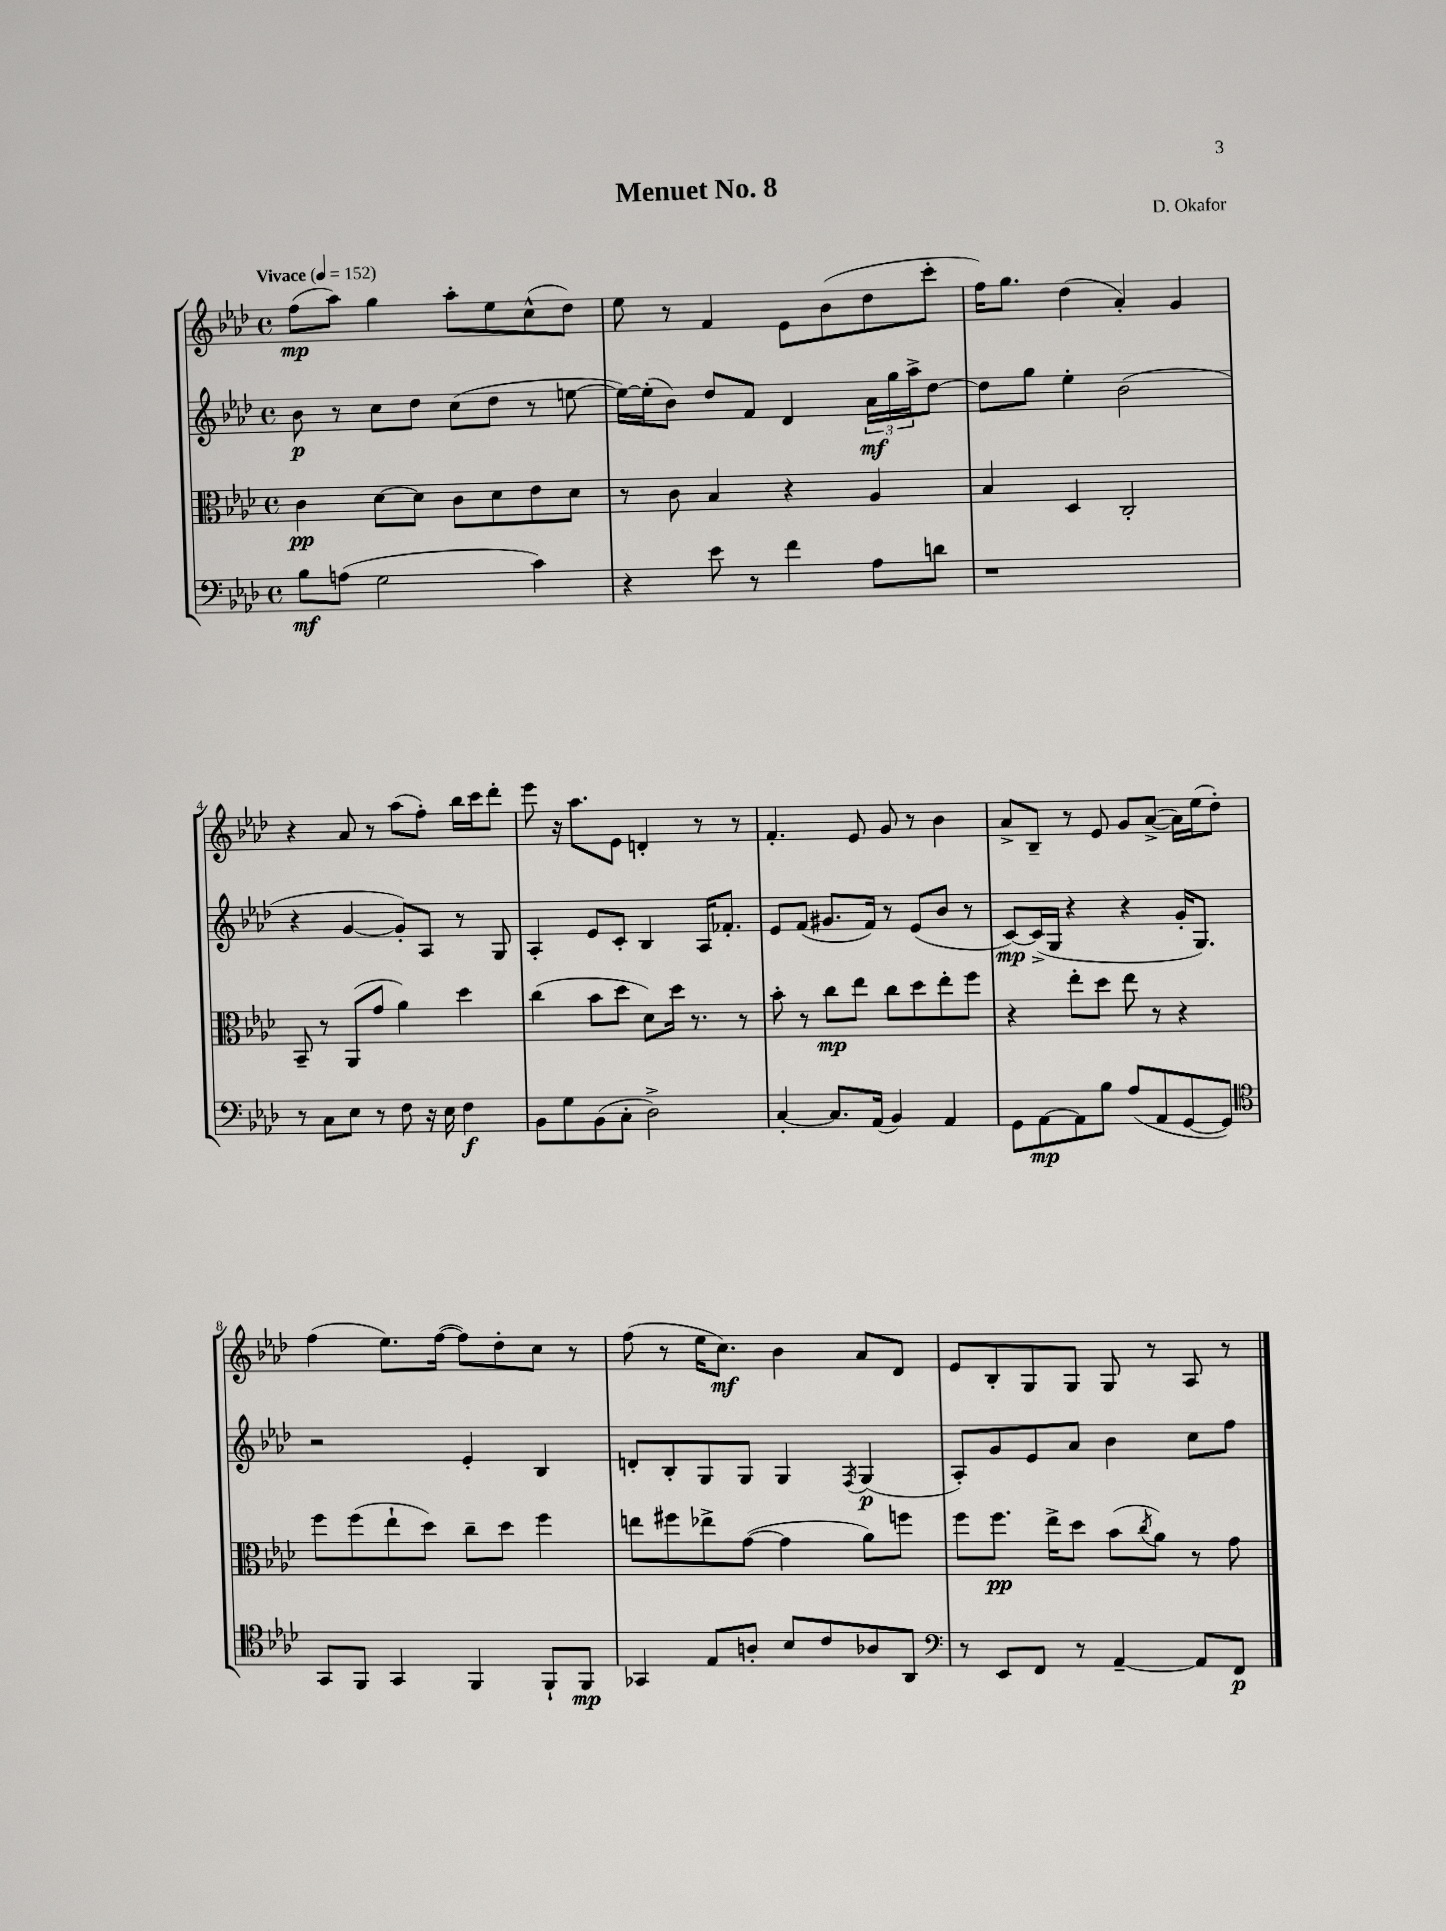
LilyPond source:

\header { title = "Menuet No. 8" composer = "D. Okafor" }
<<
\new StaffGroup <<
\new Staff = "s0" {
    \clef treble \key aes \major \defaultTimeSignature \time 4/4 \tempo "Vivace" 4 = 152
    f''8\mp( aes''8) g''4 aes''8-. ees''8 c''8-^( des''8) |
    ees''8 r8 f'4 ees'8 bes'8( des''8 c'''8-. |
    f''16) g''8. des''4( aes'4-.) g'4 |
    r4 aes'8 r8 aes''8( f''8-.) bes''16 c'''16 des'''8-. |
    ees'''8 r16 aes''8. ees'8 d'4-. r8 r8 |
    f'4.-. ees'8 g'8 r8 bes'4 |
    aes'8-> bes8-- r8 ees'8 g'8 aes'8~->( aes'16) ees''16( des''8-.) |
    f''4( ees''8.) f''16~( f''8) des''8-. c''8 r8 |
    f''8( r8 ees''16 c''8.\mf) bes'4 aes'8 des'8 |
    ees'8 bes8-. g8 g8 g8 r8 aes8 r8 \bar "|." |
}
\new Staff = "s1" {
    \clef treble \key aes \major \defaultTimeSignature \time 4/4
    bes'8\p r8 c''8 des''8 c''8( des''8 r8 e''8~ |
    e''16~) e''16-.( bes'8) des''8 f'8 des'4 \tuplet 3/2 { aes'16\mf g''16 aes''16-> } des''8~ |
    des''8 g''8 ees''4-. bes'2( |
    r4 g'4~ g'8-.) aes8 r8 g8 |
    aes4-. ees'8 c'8-. bes4 aes16 fes'8.-. |
    ees'8 f'8( gis'8. f'16) r8 ees'8( bes'8 r8 |
    c'8~\mp) c'16->( g16 r4 r4 g'16-. g8.) |
    r2 ees'4-. bes4 |
    d'8-. bes8-. g8 g8 g4 \acciaccatura { f8 } g4\p( |
    aes8-.) g'8 ees'8 aes'8 bes'4 c''8 f''8 \bar "|." |
}
\new Staff = "s2" {
    \clef alto \key aes \major \defaultTimeSignature \time 4/4
    c'4\pp des'8~ des'8 c'8 des'8 ees'8 des'8 |
    r8 c'8 bes4 r4 aes4 |
    bes4 des4 c2-. |
    bes,8-- r8 aes,8( g'8 aes'4) des''4 |
    c''4( bes'8 des''8 des'8) des''16 r8. r8 |
    bes'8-. r8 c''8\mp ees''8 c''8 des''8 ees''8-. f''8 |
    r4 ees''8-. des''8 ees''8 r8 r4 |
    f''8 f''8( ees''8-! des''8) c''8-- des''8 f''4 |
    e''8 fis''8 ees''8-> g'8~( g'4 aes'8) f''8 |
    f''8 f''8.\pp ees''16-> des''8 bes'8( \acciaccatura { c''8 } aes'8) r8 g'8 \bar "|." |
}
\new Staff = "s3" {
    \clef bass \key aes \major \defaultTimeSignature \time 4/4
    bes8\mf a8( g2 c'4) |
    r4 ees'8 r8 f'4 aes8 d'8 |
    r1 |
    r8 c8 ees8 r8 f8 r16 ees16 f4\f |
    bes,8 g8 bes,8( c8-. des2->) |
    c4~-. c8. aes,16( bes,4) aes,4 |
    g,8 aes,8~\mp aes,8 bes8 aes8( aes,8 g,8~ g,8) |
    \clef tenor g,8 f,8 g,4 f,4 f,8-! f,8\mp |
    ges,4 ees8 a8-. bes8 c'8 aes8 aes,8 |
    \clef bass r8 ees,8 f,8 r8 aes,4~-- aes,8 f,8\p \bar "|." |
}
>>
>>
